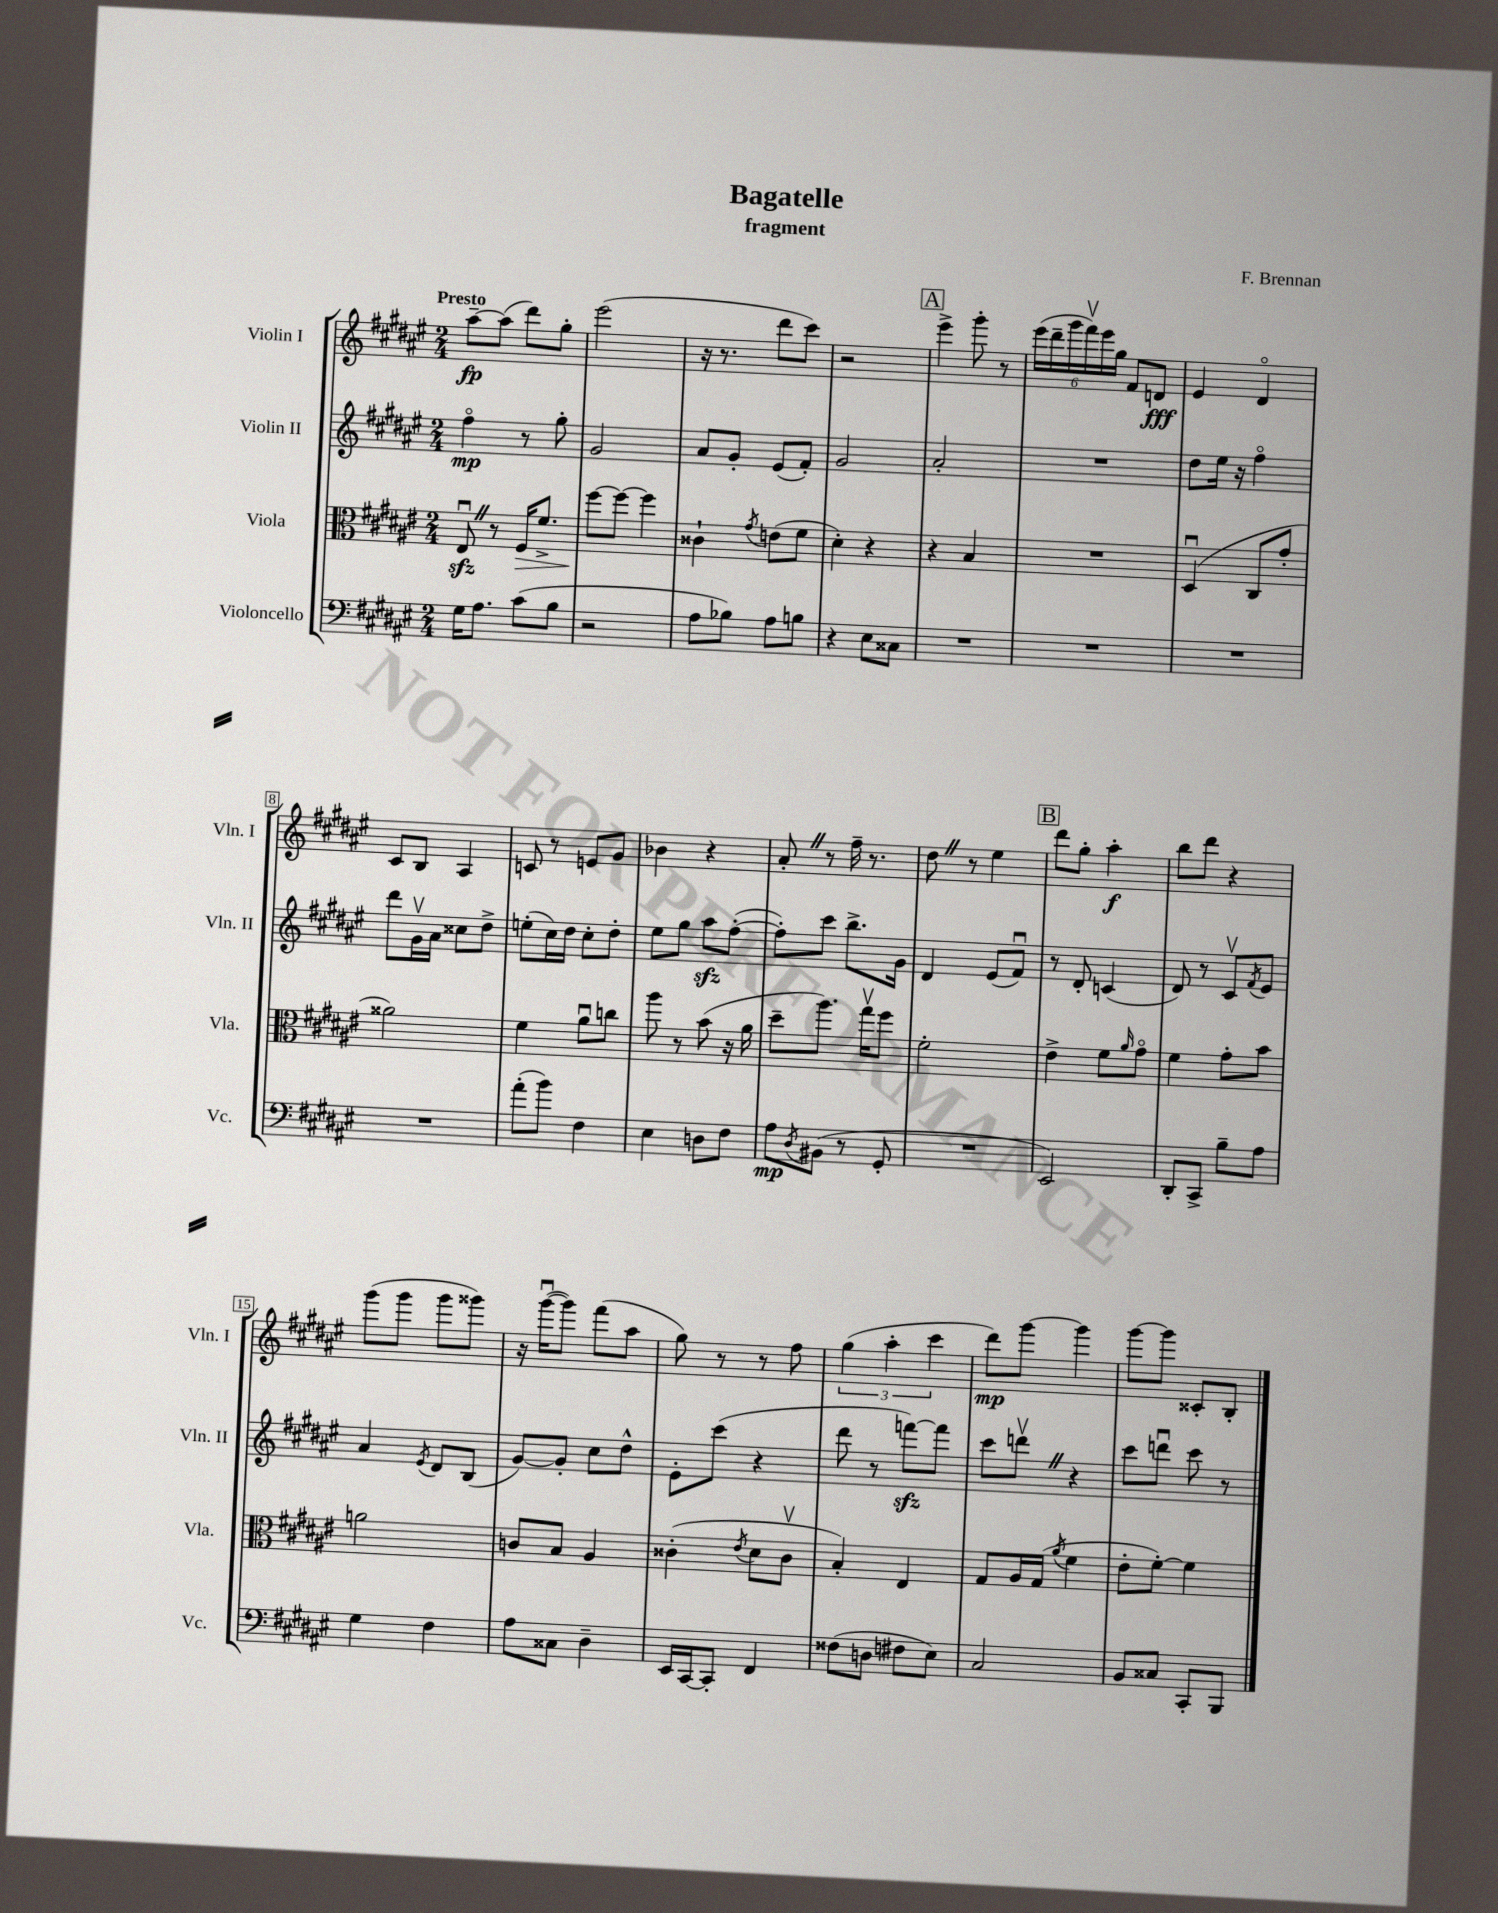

**kern	**dynam	**kern	**dynam	**kern	**dynam	**kern	**dynam
*part4	*part4	*part3	*part3	*part2	*part2	*part1	*part1
*staff4	*staff4	*staff3	*staff3	*staff2	*staff2	*staff1	*staff1
*I"Violoncello	*	*I"Viola	*	*I"Violin II	*	*I"Violin I	*
*I'Vc.	*	*I'Vla.	*	*I'Vln. II	*	*I'Vln. I	*
*clefF4	*	*clefC3	*	*clefG2	*	*clefG2	*
*k[f#c#g#d#a#e#]	*	*k[f#c#g#d#a#e#]	*	*k[f#c#g#d#a#e#]	*	*k[f#c#g#d#a#e#]	*
*M2/4	*	*M2/4	*	*M2/4	*	*M2/4	*
=1	=1	=1	=1	=1	=1	=1	=1
!	!	!	!	!	!	!LO:TX:a:B:t=Presto	!
16G#\KL	.	8E#zzuZ/	.	4ff#\	mp	[8aa#~\L	fp
8.A#\J	.	.	.	.	.	.	.
.	.	8r	.	.	.	(8aa#\J]	.
!	!	!	!LO:HP:b	!	!	!	!
(8c#\L	.	16F#/KL	>	8r	.	8ddd#\L)	.
.	.	8.f#^/J	.	.	.	.	.
8B\J	.	.	.	8gg#'\	.	8gg#'\J	.
=2	=2	=2	=2	=2	=2	=2	=2
2r	.	[8ff#\L	.	2g#/	.	(2eee#\	.
.	.	8ff#\J_	]	.	.	.	.
.	.	4ff#\]	.	.	.	.	.
=3	=3	=3	=3	=3	=3	=3	=3
8A#\L	.	4c##X`\	.	8a#/L	.	16r	.
.	.	.	.	.	.	8.r	.
8B-X\J)	.	.	.	8g#'/J	.	.	.
.	.	8qg#/	.	.	.	.	.
8A#\L	.	(8en\L	.	(8e#/L	.	8ddd#\L	.
8Bn\J	.	8f#\J	.	8f#'/J)	.	8ccc#\J)	.
=4	=4	=4	=4	=4	=4	=4	=4
4r	.	4d#'\)	.	2g#/	.	2r	.
8E#\L	.	4r	.	.	.	.	.
8C##X\J	.	.	.	.	.	.	.
!!LO:REH:place=s1:t=A
=5	=5	=5	=5	=5	=5	=5	=5
2r	.	4r	.	2a#'/	.	4eee#^\	.
.	.	4B/	.	.	.	8ggg#'\	.
.	.	.	.	.	.	8r	.
=6	=6	=6	=6	=6	=6	=6	=6
2r	.	2r	.	2r	.	(24eee#\LL	.
.	.	.	.	.	.	24ddd#~\	.
.	.	.	.	.	.	24ggg#\	.
.	.	.	.	.	.	24fff#v\)	.
.	.	.	.	.	.	24eee#\	.
.	.	.	.	.	.	24gg#\JJ	.
.	.	.	.	.	.	8f#/L	.
.	.	.	.	.	.	8dn/J	fff
=7	=7	=7	=7	=7	=7	=7	=7
2r	.	(4D#u/	.	8dd#\L	.	4e#/	.
.	.	.	.	16ee#\Jk	.	.	.
.	.	.	.	16r	.	.	.
.	.	8C#/L	.	4ff#\	.	4d#/	.
.	.	8g#'/J	.	.	.	.	.
!!LO:LB:g=z
=8	=8	=8	=8	=8	=8	=8	=8
2r	.	2a##X\)	.	8ddd#\L	.	8c#/L	.
.	.	.	.	16g#v\L	.	8B/J	.
.	.	.	.	16a#\JJ	.	.	.
.	.	.	.	8cc##X\L	.	4A#/	.
.	.	.	.	8dd#^\J	.	.	.
=9	=9	=9	=9	=9	=9	=9	=9
(8a#'\L	.	4f#\	.	(8een'\L	.	8cn/	.
8b\J)	.	.	.	16cc#\L)	.	8r	.
.	.	.	.	16dd#\JJ	.	.	.
4F#\	.	8a#u\L	.	8cc#'\L	.	8en/L	.
.	.	8ccn\J	.	8dd#'\J	.	8g#/J	.
=10	=10	=10	=10	=10	=10	=10	=10
4E#\	.	8aa#\	.	8ee#\L	.	4b-X\	.
.	.	8r	.	8gg#\J	.	.	.
8Dn\L	.	(8b\	.	8aa#zz\L	.	4r	.
8F#\J	.	16r	.	([8ff#'\J	.	.	.
.	.	16a#\	.	.	.	.	.
=11	=11	=11	=11	=11	=11	=11	=11
8A#\L	mp	8dd#~\L	.	8ff#'\L])	.	8a#'Z/	.
8qD#/	.	.	.	.	.	.	.
(8BB#X\J	.	8.aa#\J)	.	8ccc#\J	.	8r	.
8r	.	.	.	8.bb^\L	.	16ff#~\	.
.	.	16gg#v\KL	.	.	.	8.r	.
8GG#'/	.	8ff#\J	.	.	.	.	.
.	.	.	.	16g#\Jk	.	.	.
=12	=12	=12	=12	=12	=12	=12	=12
2r	.	2f#'\	.	4d#/	.	8dd#Z\	.
.	.	.	.	.	.	8r	.
.	.	.	.	(8e#/L	.	4ee#\	.
.	.	.	.	8f#u/J)	.	.	.
!!LO:REH:place=s1:t=B
=13	=13	=13	=13	=13	=13	=13	=13
2EE#/)	.	4e#^\	.	8r	.	8ddd#\L	.
.	.	.	.	8d#'/	.	8gg#'\J	.
.	.	8f#\L	.	(4cn/	.	4aa#'\	f
.	.	16qqa#/	.	.	.	.	.
.	.	8g#\J	.	.	.	.	.
=14	=14	=14	=14	=14	=14	=14	=14
8DD#'/L	.	4f#\	.	8d#/)	.	8bb\L	.
8CC#^/J	.	.	.	8r	.	8ddd#\J	.
8B~\L	.	8g#'\L	.	8c#v/L	.	4r	.
.	.	.	.	8qf#/	.	.	.
8A#\J	.	8b\J	.	8e#/J	.	.	.
!!LO:LB:g=z
=15	=15	=15	=15	=15	=15	=15	=15
4G#\	.	2an\	.	4a#/	.	(8ggg#\L	.
.	.	.	.	.	.	8ggg#\J	.
.	.	.	.	8qe#/	.	.	.
4F#\	.	.	.	8d#/L	.	8ggg#\L	.
.	.	.	.	(8B/J	.	8ggg##X\J)	.
=16	=16	=16	=16	=16	=16	=16	=16
8A#\L	.	8cn/L	.	[8g#/L)	.	16r	.
.	.	.	.	.	.	([16ggg#u\KL	.
8C##X\J	.	8B/J	.	8g#'/J]	.	8ggg#\J])	.
4D#~\	.	4A#/	.	8cc#\L	.	(8fff#\L	.
.	.	.	.	8dd#^^\J	.	8aa#\J	.
=17	=17	=17	=17	=17	=17	=17	=17
16EE#/LL	.	(4c##X'\	.	8e#'\L	.	8gg#\)	.
[16CC#/J	.	.	.	.	.	.	.
8CC#'/J]	.	.	.	(8ccc#\J	.	8r	.
.	.	8qe#/	.	.	.	.	.
4FF#/	.	8d#\L	.	4r	.	8r	.
.	.	8c##v\J	.	.	.	8ff#\	.
=18	=18	=18	=18	=18	=18	=18	=18
(8F##X\L	.	4B'/)	.	8ddd#\	.	(6gg#\	.
8Dn\J	.	.	.	8r	.	.	.
.	.	.	.	.	.	6aa#'\	.
8F#X\L	.	4E#/	.	[8fffnzz\L)	.	.	.
.	.	.	.	.	.	6ccc#\	.
8E#\J)	.	.	.	8fff\J]	.	.	.
=19	=19	=19	=19	=19	=19	=19	=19
2C#/	.	8G#/L	.	8ccc#\L	.	8ddd#\L)	mp
.	.	16A#/L	.	8dddnvZ\J	.	[8ggg#\J	.
.	.	(16G#/JJ	.	.	.	.	.
.	.	8qa#/	.	.	.	.	.
.	.	4f#\	.	4r	.	4ggg#\]	.
=20	=20	=20	=20	=20	=20	=20	=20
8BB/L	.	8e#'\L	.	8ccc#\L	.	[8ggg#\L	.
8C##X/J	.	[8f#'\J)	.	8dddnu\J	.	8ggg#\J]	.
8CC#'/L	.	4f#\]	.	8ccc#\	.	8c##X'/L	.
8BBB/J	.	.	.	8r	.	8B'/J	.
==	==	==	==	==	==	==	==
*-	*-	*-	*-	*-	*-	*-	*-
